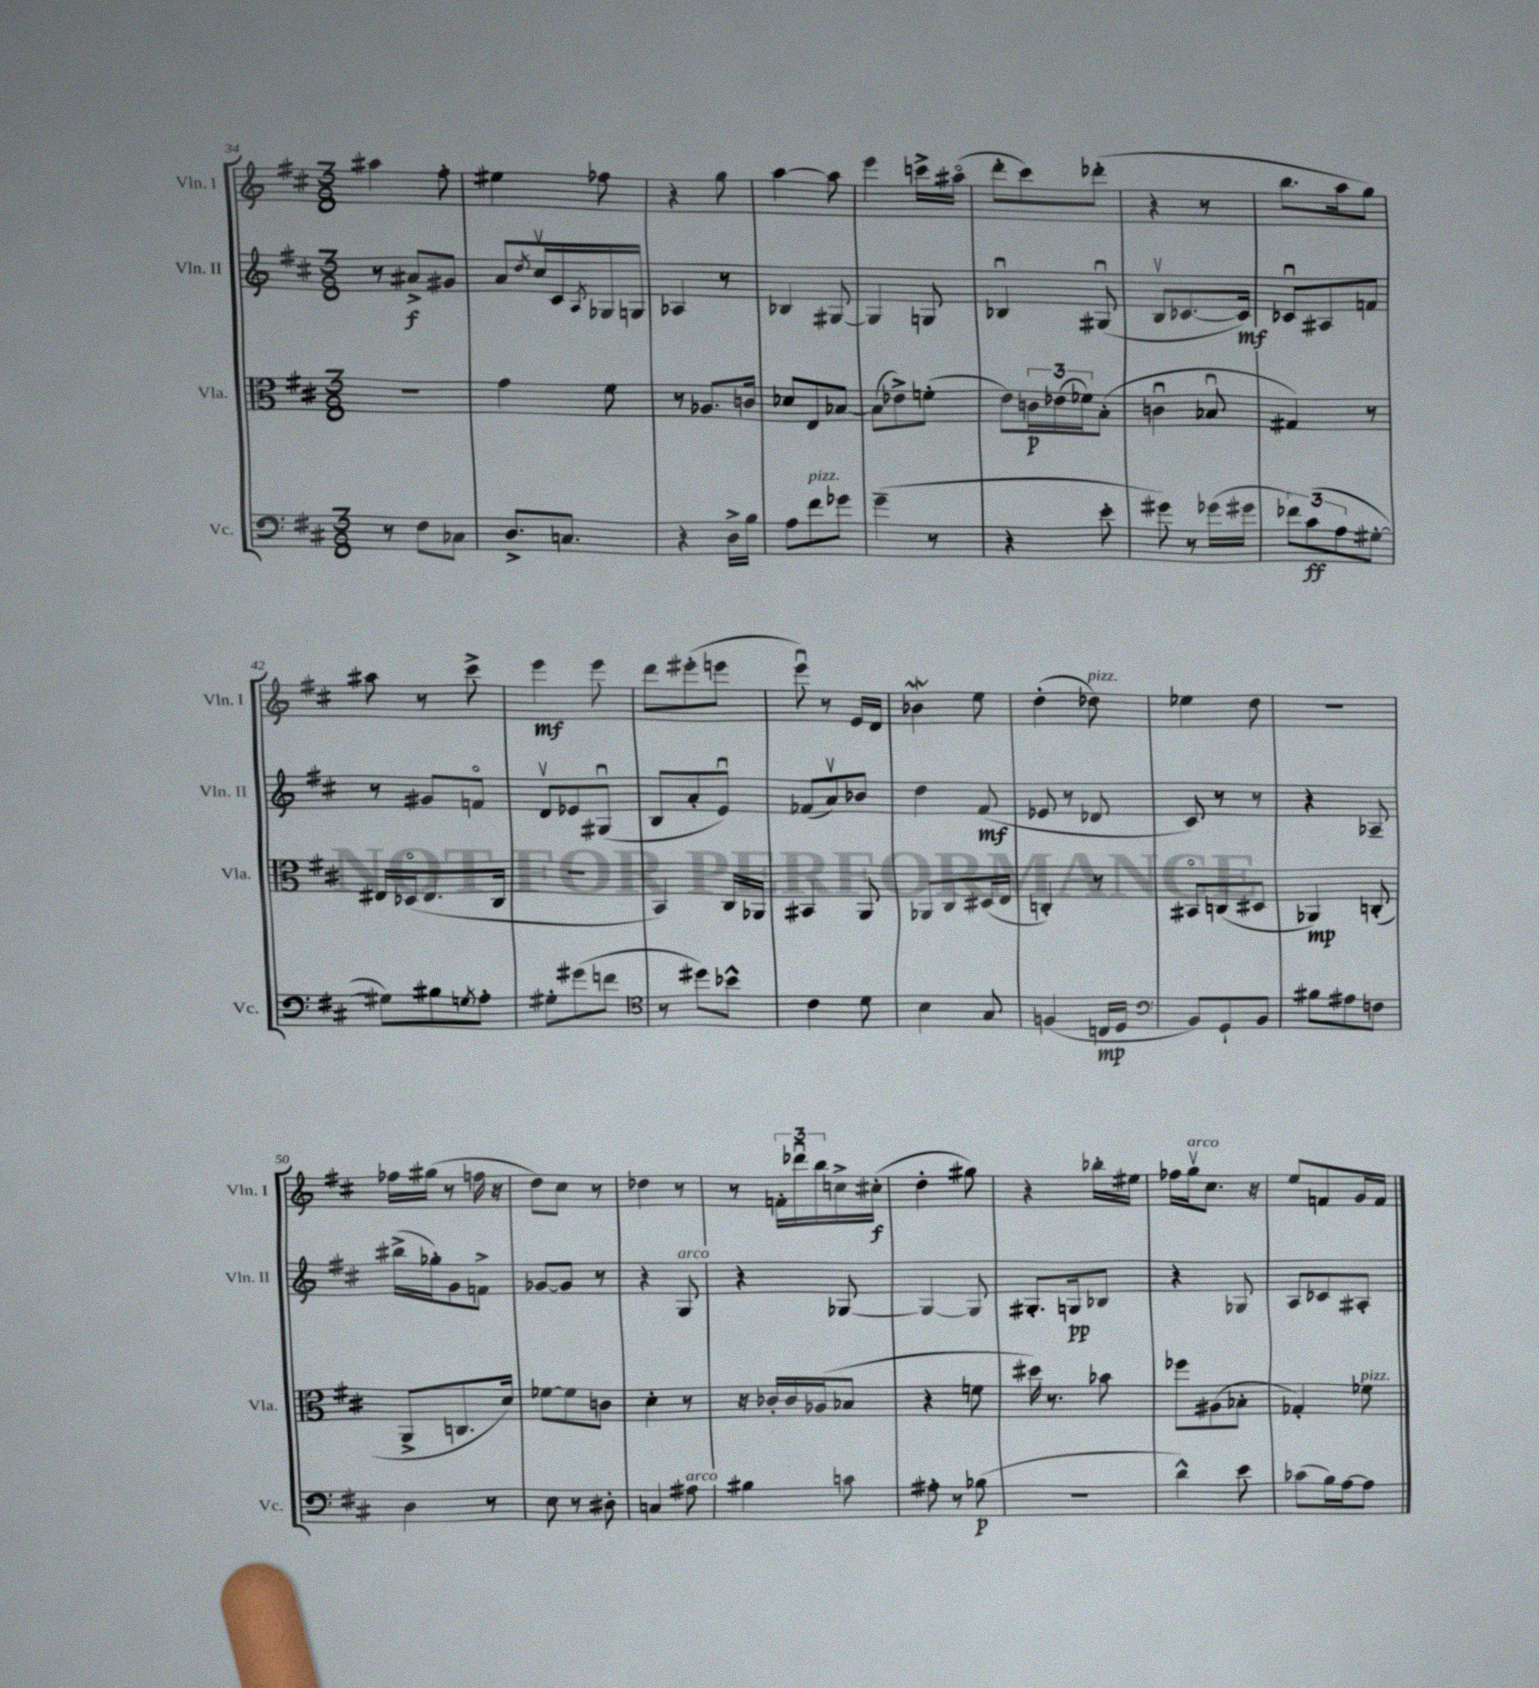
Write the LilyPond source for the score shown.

<<
\new StaffGroup <<
\new Staff = "s0" \with { instrumentName = "Vln. I" shortInstrumentName = "Vln. I" } {
    \clef treble \key d \major \numericTimeSignature \time 3/8
    ais''4 fis''8-. |
    eis''4 fes''8 |
    r4 g''8 |
    a''4~ a''8 |
    e'''4 c'''16-> ais''16\flageolet( |
    d'''8-. cis'''8) des'''8-.( |
    r4 r8 |
    b''8. a''16 g''8) |
    ais''8 r8 cis'''8-> |
    e'''4\mf e'''8 |
    d'''8 eis'''8-.( e'''8 |
    e'''8\downbow) r8 e'16 d'16 |
    bes'4\mordent e''8 |
    d''4-.( des''8^\markup { \italic "pizz." }) |
    ees''4 d''8 |
    R4. |
    fes''16 gis''16( r8 f''16 r16 |
    d''8) cis''8 r8 |
    des''4 r8 |
    r8 \tuplet 3/2 { f'16-. des'''16\downbow b''16 } c''16-> cis''16-.\f( |
    d''4-. gis''8) |
    r4 bes''16-. eis''16 |
    fes''16 g''16\upbow^\markup { \italic "arco" } cis''8. r16 |
    e''8 f'8 g'16 f'16 \bar "|." |
}
\new Staff = "s1" \with { instrumentName = "Vln. II" shortInstrumentName = "Vln. II" } {
    \clef treble \key d \major \numericTimeSignature \time 3/8
    r8 ais'8->\f gis'8 |
    a'8 \acciaccatura { d''8 } cis''16\upbow cis'16 \acciaccatura { a8 } ges16 g16 |
    aes4 r8 |
    bes4 gis8~ |
    gis4 g8 |
    bes4\downbow gis8\downbow( |
    b8\upbow ces'8.~ ces'16\mf) |
    ces'8\downbow ais8 f'8 |
    r8 gis'8 f'8\flageolet |
    d'8\upbow ees'8 gis8\downbow( |
    b8 a'8-. e'8\downbow) |
    fes'8( a'8\upbow) bes'8 |
    d''4 fis'8\mf( |
    ees'8 r8 des'8 |
    cis'8) r8 r8 |
    r4 aes8-- |
    bis''16->( ges''16-.) g'8 f'8-> |
    ges'8~ ges'8 r8 |
    r4 g8^\markup { \italic "arco" } |
    r4 ges8~ |
    ges4~ ges8 |
    gis8.-. g16\pp bes8 |
    r4 ges8 |
    a8 ces'8 ais8-. \bar "|." |
}
\new Staff = "s2" \with { instrumentName = "Vla." shortInstrumentName = "Vla." } {
    \clef alto \key d \major \numericTimeSignature \time 3/8
    R4. |
    g'4 fis'8 |
    r8 aes8. c'16 |
    des'8 e8 bes8~ |
    bes8( ees'8->) f'8-.( |
    e'8) \tuplet 3/2 { c'16\p ees'16( fes'16) } b8-.( |
    c'4\downbow bes8\downbow |
    gis4) r8 |
    eis16 des16\flageolet( eis8. cis16 |
    R4. |
    b,4) cis16 aes,16 |
    bis,4 a,8 |
    aes,8 cis8 dis16( e16 |
    c4-.) r8 |
    bis,8\flageolet c8( dis8 |
    aes,4\mp) c8-.( |
    a,8-> c8. d'16) |
    fes'8~ fes'8 c'8 |
    d'4-. r8 |
    r16 ces'16-. ces'16 aes16( bes8 |
    r4 f'8 |
    dis''16) r8. bes'8 |
    fes''8 ais8( bes8-. |
    ges4-.) fes'8^\markup { \italic "pizz." } \bar "|." |
}
\new Staff = "s3" \with { instrumentName = "Vc." shortInstrumentName = "Vc." } {
    \clef bass \key d \major \numericTimeSignature \time 3/8
    r8 fis8 ces8 |
    d8.-> c8. |
    r4 d16-> b16 |
    a8 fis'8^\markup { \italic "pizz." } ges'8 |
    g'4--( r8 |
    r4 e'8-. |
    gis'8) r8 ges'16( gis'16 |
    \tuplet 3/2 { fes'8) cis'8\ff( a8 } gis8~-. |
    gis8) bis8 \acciaccatura { g8 } a8-. |
    gis8-. gis'8( f'8 |
    \clef tenor r8 dis''8) bes'8-^ |
    cis'4 d'8 |
    b4 g8 |
    f4( c16\mp d16 |
    \clef bass b,8) g,8-! b,8 |
    bis8 ais8 f8 |
    d4 r8 |
    e8 r8 dis8-. |
    c4 ais8^\markup { \italic "arco" } |
    bis4 c'8 |
    ais8-. r8 bes8\p( |
    R4. |
    d'4-^) e'8 |
    ces'8( b16) a16~ a8 \bar "|." |
}
>>
>>
\layout { \context { \Score currentBarNumber = #34 } }
